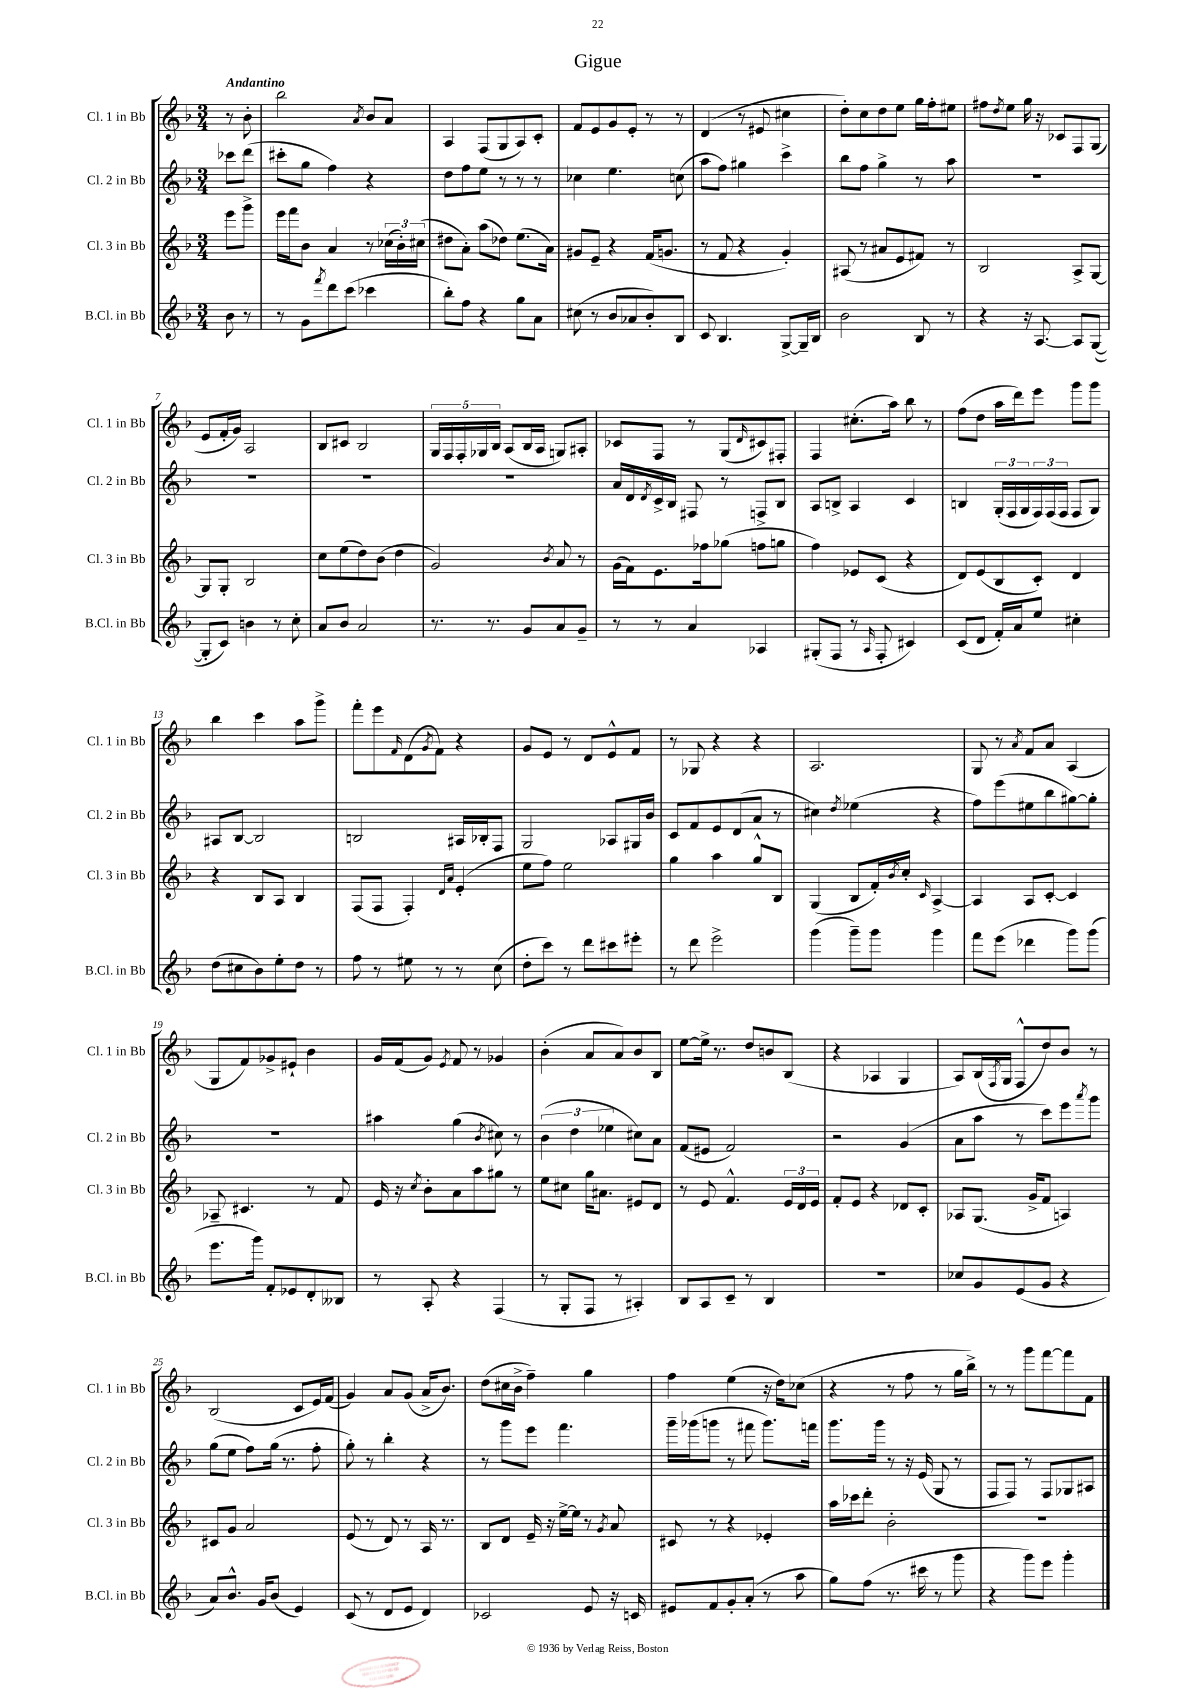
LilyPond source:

\header { title = "Gigue" }
<<
\new StaffGroup <<
\new Staff = "s0" \with { instrumentName = "Cl. 1 in Bb" shortInstrumentName = "Cl. 1 in Bb" } {
    \clef treble \key f \major \numericTimeSignature \time 3/4 \partial 4 \tempo "Andantino"
    r8 bes'8-. |
    bes''2 \acciaccatura { a'8 } bes'8 a'8 |
    a4 f8( g8 a8) c'8-. |
    f'8 e'8 g'8 e'8-. r8 r8 |
    d'4( r8 eis'8 cis''4 |
    d''8-.) c''8 d''8 e''8 g''16 f''16-. eis''8 |
    fis''8 \acciaccatura { d''8 } e''8 g''16 r16 ces'8 f8 g8( |
    e'8 f'16-. g'16) a2 |
    bes8 cis'8 bes2 |
    \tuplet 5/4 { g16 f16 f16-. ges16 bes16 } a8( bes16 a16 g8) ais8-. |
    ces'8 f8 r8 g8( \grace { d'16 } cis'8) fis8-. |
    f4 cis''8.-.( a''16) bes''8 r8 |
    f''8( d''8 a''16 d'''16) e'''8 g'''8 g'''8 |
    bes''4 c'''4 a''8 g'''8-> |
    f'''8-. e'''8 \grace { f'16 } d'8( \acciaccatura { g'8 } f'8) r4 |
    g'8 e'8 r8 d'8 e'8-^ f'8 |
    r8 ges8 r4 r4 |
    a2. |
    g8 r8 \acciaccatura { a'8 } f'8 a'8 a4( |
    g8 f'8) ges'8-> eis'8-! bes'4 |
    g'16 f'16( g'8) \acciaccatura { e'8 } f'8 r8 ges'4 |
    bes'4-.( a'8 a'8) bes'8 bes8 |
    e''8~ e''16-> r8. d''8 b'8 bes8( |
    r4 aes4 g4 |
    a8) bes16( \acciaccatura { f8 } g16 f8-^ d''8) bes'8 r8 |
    bes2( c'8 e'16) f'16( |
    g'4) a'8 g'8( a'16-> bes'8.) |
    d''8( cis''16 bes'16-> f''4--) g''4 |
    f''4 e''4( r16 d''16) ces''8( |
    r4 r8 f''8 r8 g''16 bes''16->) |
    r8 r8 g'''8 f'''8~ f'''8 f'8 \bar "|." |
}
\new Staff = "s1" \with { instrumentName = "Cl. 2 in Bb" shortInstrumentName = "Cl. 2 in Bb" } {
    \clef treble \key f \major \numericTimeSignature \time 3/4 \partial 4
    ces'''8 d'''8( |
    cis'''8-. g''8 f''4) r4 |
    d''8 f''8 e''8 r8 r8 r8 |
    ces''4 e''4. c''8( |
    a''8 f''8) gis''4 c'''4-> |
    bes''8 f''8 g''4-> r8 a''8 |
    R2. |
    R2. |
    R2. |
    R2. |
    a'16 d'16 \acciaccatura { d'8 } c'16-> bes16 fis8 r8 f8-> bes8 |
    a8 b8-> a4 c'4 |
    b4 \tuplet 3/2 { g16-.( f16 g16 } \tuplet 3/2 { f16) f16( f16 } f8 g8) |
    ais8 bes8~ bes2 |
    b2 ais16 bes16-. f8 |
    g2 aes8 gis16 bes'16 |
    c'8 f'8 e'8 d'8( a'8 r8 |
    cis''4) \acciaccatura { d''8 } ees''4( r4 |
    f''8) e'''8( eis''8 bes''8 gis''8~) gis''8-. |
    R2. |
    ais''4 g''4( \acciaccatura { bes'8 } cis''8) r8 |
    \tuplet 3/2 { bes'4( d''4 ees''4 } cis''8) a'8 |
    f'8( eis'8 f'2) |
    r2 g'4( |
    a'8 a''8 r8 c'''8) e'''8 \acciaccatura { a'''8 } g'''8 |
    g''8( e''8 f''8) g''16( r8. f''8-. |
    g''8-.) r8 bes''4-. r4 |
    r8 g'''8 e'''8 f'''4. |
    g'''16-- ges'''16( g'''8 r8 fis'''8 g'''8.) f'''16 |
    g'''8. g'''16 r8 r16 e'16( g8 r8 |
    f8 f8) r8 f8 ges8 ais8 \bar "|." |
}
\new Staff = "s2" \with { instrumentName = "Cl. 3 in Bb" shortInstrumentName = "Cl. 3 in Bb" } {
    \clef treble \key f \major \numericTimeSignature \time 3/4 \partial 4
    e'''8 g'''8-> |
    e'''16 f'''16 bes'8 a'4 r8 \tuplet 3/2 { ces''16( bes'16-.) cis''16( } |
    dis''8 a'8-.) a''8( des''8) e''8.( a'16) |
    gis'8 e'8-- r4 f'16( g'8. |
    r8 f'8 r4 g'4-.) |
    ais8( r8 ais'8 e'8 fis'8) r8 |
    bes2 a8-> g8~ |
    g8 g8-. bes2 |
    c''8 e''8( d''8) bes'8( d''4 |
    g'2) \acciaccatura { bes'8 } a'8 r8 |
    g'16( f'16) e'8. fes''16 ges''8( f''8 g''8 |
    f''4) ees'8 c'8( r4 |
    d'8) e'8( bes8 c'8-.) d'4 |
    r4 bes8 a8 bes4 |
    f8( f8 f4-.) \grace { d'16 a'16 } e'4-.( |
    e''8 f''8) e''2 |
    g''4 a''4 g''8-^ bes8 |
    g4( bes8 f'16-.) \acciaccatura { bes'8 } c''16-. \grace { c'16 } a4~-> |
    a4 a8 c'8~-. c'4 |
    aes8-- cis'4. r8 f'8 |
    e'16 r16 \acciaccatura { c''8 } bes'8-. a'8 a''8 gis''8 r8 |
    e''8 cis''8 g''16 ais'8. eis'8 d'8 |
    r8 e'8 f'4.-^ \tuplet 3/2 { e'16 d'16 e'16 } |
    f'8-. e'8 r4 des'8 c'8-. |
    aes8 g8.( g'16-> f'8 a4) |
    cis'8 g'8 a'2 |
    e'8( r8 d'8) r8 a16 r8. |
    bes8 d'8 e'16-- r16 e''16~-> e''16 r8 \acciaccatura { g'8 } a'8 |
    cis'8 r8 r4 ees'4-. |
    a''16 ces'''16 d'''8-. bes'2-. |
    R2. \bar "|." |
}
\new Staff = "s3" \with { instrumentName = "B.Cl. in Bb" shortInstrumentName = "B.Cl. in Bb" } {
    \clef treble \key f \major \numericTimeSignature \time 3/4 \partial 4
    bes'8 r8 |
    r8 g'8 \acciaccatura { f'''8 } d'''8 c'''8( ces'''4 |
    bes''8-.) f''8 r4 g''8 a'8 |
    cis''8( r8 bes'8 aes'8 bes'8-.) bes8 |
    c'8 bes4. g8~-> g16-- bes16 |
    bes'2 bes8 r8 |
    r4 r16 a8.~ a8 g8~( |
    g8-. c'8) b'4 r8 c''8-. |
    a'8 bes'8 a'2 |
    r8. r8. g'8 a'8 g'8-- |
    r8 r8 a'4 aes4 |
    gis8-.( f8 r8 \grace { a16 } f8-. cis'4) |
    c'8( d'8 f'16-.) a'16 e''8 cis''4-. |
    d''8( cis''8 bes'8) e''8-. d''8 r8 |
    f''8 r8 eis''8 r8 r8 c''8( |
    d''8-. c'''8) r8 d'''8 cis'''8 eis'''8-. |
    r8 d'''8 e'''2-> |
    g'''4( g'''8--) g'''8 g'''4 |
    f'''8 e'''8( des'''4 g'''8) g'''8( |
    e'''8. g'''16) f'8-. ees'8 d'8-. beses8 |
    r8 a8-. r4 f4( |
    r8 g8-. f8 r8 ais4-.) |
    bes8 a8 c'8-- r8 bes4 |
    R2. |
    ces''8 g'8 e'8( g'8 r4 |
    a'8) bes'8.-^ g'16 bes'8( e'4) |
    c'8( r8 d'8 e'8 d'4) |
    ces'2 e'8 r16 c'16 |
    eis'8 f'8 g'8-. a'8-.( r8 a''8 |
    g''8) f''8( r8. cis'''16 r8 g'''8 |
    r4 g'''8) e'''8 g'''4-. \bar "|." |
}
>>
>>
